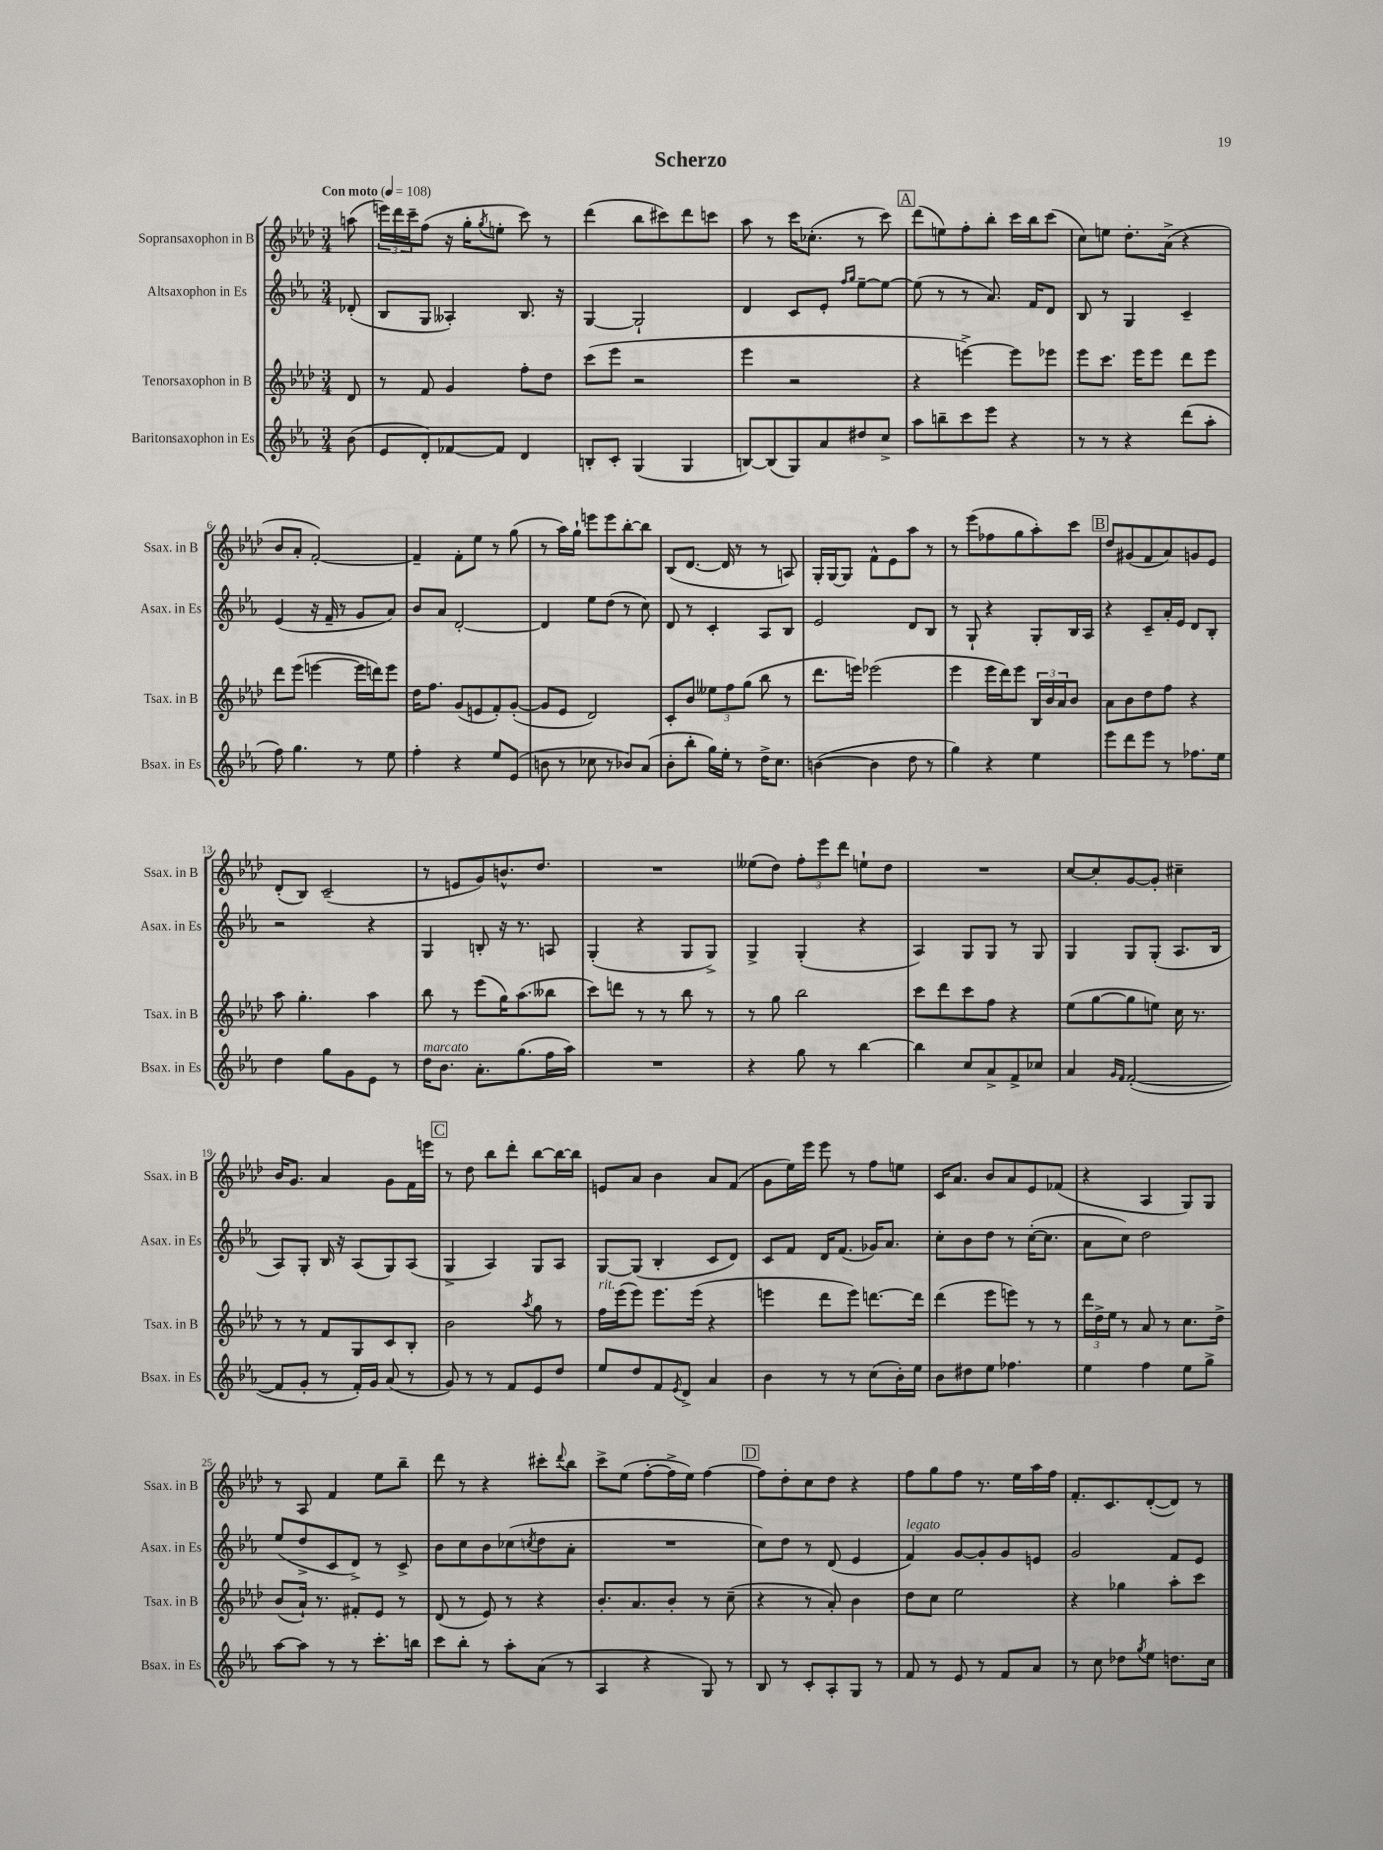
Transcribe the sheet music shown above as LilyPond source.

\header { title = "Scherzo" }
<<
\new StaffGroup <<
\new Staff = "s0" \with { instrumentName = "Sopransaxophon in B" shortInstrumentName = "Ssax. in B" } {
    \clef treble \key aes \major \numericTimeSignature \time 3/4 \partial 8 \tempo "Con moto" 4 = 108
    a''8( |
    \tuplet 3/2 { e'''16) des'''16 c'''16-- } f''8( r16 g''16-. \acciaccatura { g''8 } e''8-. c'''8) r8 |
    des'''4( bes''8 cis'''8) des'''8 c'''8 |
    aes''8 r8 c'''16 ces''8.-.( r8 c'''8) |
    \mark \markup { \box "A" } des'''8( e''8) f''8-. bes''8-. c'''16 bes''16 c'''8( |
    c''8) e''8 des''8.-. aes'16->( r4 |
    bes'8 aes'8-. f'2~-.) |
    f'4-- f'8-. ees''8 r8 g''8( |
    r8 aes''16) g''16-! e'''8 e'''8 bes''8~-. bes''8 |
    bes8( des'8.~ des'16 r8 r8 a8) |
    g16-. g16~ g8 f'8-^ ees'8 aes''8 r8 |
    r8 ees'''8( fes''8 g''8 aes''8-.) c'''8 |
    \mark \markup { \box "B" } des''8 gis'8( f'8 aes'8) g'8 ees'8 |
    des'8-.( bes8) c'2--( |
    r8 e'8 g'8) b'8.-^ des''8. |
    R2. |
    eeses''8( des''8) \tuplet 3/2 { f''8-. ees'''8 des'''8 } e''8-! des''8 |
    R2. |
    c''8~ c''8-. g'8~ g'8-. cis''4-- |
    bes'16 g'8. aes'4 g'8 f'16 e'''16 |
    \mark \markup { \box "C" } r8 des''8 bes''8 des'''8-. bes''8~ bes''16~ bes''16 |
    e'8 aes'8 bes'4 aes'8 f'8( |
    g'8 ees''16) ees'''16 ees'''8 r8 f''8 e''8 |
    c'16 aes'8. bes'8 aes'8 ees'8 fes'8( |
    r4 aes4 g8) g8 |
    r8 aes8 f'4 ees''8 bes''8-- |
    des'''8 r8 r4 cis'''8-. \appoggiatura { des'''8 } bes''8 |
    c'''8-> ees''8( f''8~-. f''16-> ees''16) f''4~ |
    \mark \markup { \box "D" } f''8 des''8-. c''8 des''8 r4 |
    f''8 g''8 f''8 r8. ees''16 aes''16 f''16 |
    f'8.-. c'8. des'8~-.( des'8) r8 \bar "|." |
}
\new Staff = "s1" \with { instrumentName = "Altsaxophon in Es" shortInstrumentName = "Asax. in Es" } {
    \clef treble \key ees \major \numericTimeSignature \time 3/4 \partial 8
    des'8-.( |
    bes8 g8 aeses4-.) bes8. r16 |
    g4~ g2-! |
    d'4 c'8 ees'8-. \grace { f''16 g''16 } ees''8~-- ees''8~ |
    \mark \markup { \box "A" } ees''8( r8 r8 aes'8.) f'16 d'8 |
    bes8 r8 g4 c'4-- |
    ees'4( r16 f'16-- r8 g'8 aes'8) |
    bes'8 aes'8 d'2~-. |
    d'4 ees''8 d''8( r8 c''8) |
    d'8 r8 c'4-. aes8 bes8 |
    ees'2 d'8 bes8 |
    r8 g8-! r4 g8-. bes16 aes16 |
    \mark \markup { \box "B" } r4 c'8-- aes'16-. ees'16 d'8 bes8-. |
    r2 r4 |
    g4 b8-. r16 r8. a8 |
    g4-.( r4 g8 g8->) |
    g4-> g4-.( r4 |
    aes4) g8 g8 r8 g8 |
    g4 g8 g8-.( aes8. bes16 |
    aes8) g8-. bes16 r16 aes8( g8) aes8( |
    \mark \markup { \box "C" } g4-> aes4) g8 aes8 |
    g8~ g8( bes4-. c'8 d'8) |
    c'8 f'8 d'16 f'8.( ges'16) aes'8. |
    c''8-. bes'8 d''8 r8 c''16~-.( c''8. |
    aes'8 c''8) d''2 |
    ees''8( d''8-> c'8 d'8->) r8 c'8-> |
    bes'8 c''8 bes'8 ces''8( \acciaccatura { c''8 } d''8 aes'8-. |
    R2. |
    \mark \markup { \box "D" } c''8) d''8 r8 d'8( ees'4 |
    f'4^\markup { \italic "legato" }) g'8~ g'8-. g'8 e'8 |
    g'2 f'8 ees'8 \bar "|." |
}
\new Staff = "s2" \with { instrumentName = "Tenorsaxophon in B" shortInstrumentName = "Tsax. in B" } {
    \clef treble \key aes \major \numericTimeSignature \time 3/4 \partial 8
    des'8 |
    r8 f'8 g'4 f''8-. des''8 |
    c'''8( ees'''8 r2 |
    ees'''4 r2 |
    \mark \markup { \box "A" } r4 e'''4~->) e'''8 ees'''8 |
    ees'''8 c'''8. ees'''16 ees'''8 des'''8 ees'''8 |
    des'''8 ees'''8( e'''4~ e'''16 d'''16) e'''8 |
    des''16 f''8. g'8( e'8 f'8-.) g'8~-.( |
    g'8 ees'8 des'2) |
    c'8-. bes'8 \tuplet 3/2 { eeses''8 f''8 g''8( } bes''8 r8 |
    des'''8. e'''16) ees'''2( |
    ees'''4 ees'''16 des'''16) ees'''8 \tuplet 3/2 { bes16 bes'16 aes'16 } bes'8 |
    \mark \markup { \box "B" } aes'8 bes'8 des''8 f''8 r4 |
    aes''8 g''4.-. aes''4 |
    bes''8 r8 ees'''8( g''16) aes''8.( beses''8 |
    c'''8) d'''8 r8 r8 bes''8 r8 |
    r8 g''8 bes''2 |
    c'''8 des'''8 c'''8 f''8 r4 |
    ees''8( g''8~ g''8 e''8) c''16 r8. |
    r8 r8 f'8 g8 c'8 bes8-. |
    \mark \markup { \box "C" } bes'2 \acciaccatura { aes''8 } g''8 r8 |
    f''16^\markup { \italic "rit." } ees'''16( ees'''8) ees'''8. ees'''16( r4 |
    e'''4 des'''8 e'''8) d'''8.~ d'''16 |
    des'''4( ees'''8 e'''8) r8 r8 |
    \tuplet 3/2 { des'''16 des''16-> ees''16 } r8 aes'8 r8 c''8. des''16-> |
    bes'8( aes'16-!) r8. fis'8-. ees'8 r8 |
    des'8( r8 ees'8) r8 r4 |
    bes'8.-. aes'8. bes'8-. r8 c''8--( |
    \mark \markup { \box "D" } r4 r8 aes'8-.) bes'4 |
    des''8 c''8 ees''2 |
    r4 ges''4 aes''8-. c'''8 \bar "|." |
}
\new Staff = "s3" \with { instrumentName = "Baritonsaxophon in Es" shortInstrumentName = "Bsax. in Es" } {
    \clef treble \key ees \major \numericTimeSignature \time 3/4 \partial 8
    bes'8( |
    ees'8 d'8-.) fes'8~ fes'8 d'4 |
    b8-. c'8-. g4( g4 |
    b8~) b8( g8) aes'8 dis''8 c''8-> |
    \mark \markup { \box "A" } aes''8 b''8-- c'''8 ees'''8 r4 |
    r8 r8 r4 d'''8( aes''8-. |
    f''8) g''4. r8 ees''8 |
    f''4-. r4 ees''8 ees'8( |
    b'8 r8 ces''8 r8 bes'8) aes'8( |
    bes'8-. bes''8-. g''16) ees''16-. r8 d''16-> c''8. |
    b'4~( b'4 d''8 r8 |
    g''4) r4 ees''4 |
    \mark \markup { \box "B" } ees'''8 d'''8 ees'''8 r8 fes''8. ees''16 |
    d''4 g''8 g'8 ees'8 r8 |
    d''16^\markup { \italic "marcato" } bes'8. aes'8.-. g''8.( f''16 aes''16) |
    R2. |
    r4 g''8 r8 bes''4~ |
    bes''4 c''8 aes'8-> f'8-> ces''8 |
    aes'4 \grace { g'16 f'16 } f'2~-.( |
    f'8 g'8-. r8 f'16-.) g'16 aes'8( r8 |
    \mark \markup { \box "C" } g'8) r8 r8 f'8 ees'8 d''8 |
    ees''8 d''8 f'8 \acciaccatura { ees'8 } d'8-> aes'4 |
    bes'4 r8 r8 c''8( bes'16-.) ees''16 |
    bes'8 dis''8 ees''8 fes''4. |
    ees''4 f''4 ees''8 g''8-> |
    aes''8~ aes''8 r8 r8 c'''8.-. b''16 |
    c'''8 bes''8-. r8 aes''8-. aes'8( r8 |
    aes4 r4 g8) r8 |
    \mark \markup { \box "D" } bes8 r8 c'8-. aes8-. g8 r8 |
    f'8 r8 ees'8 r8 f'8 aes'8 |
    r8 c''8 des''8 \acciaccatura { g''8 } ees''8 d''8. c''16 \bar "|." |
}
>>
>>
